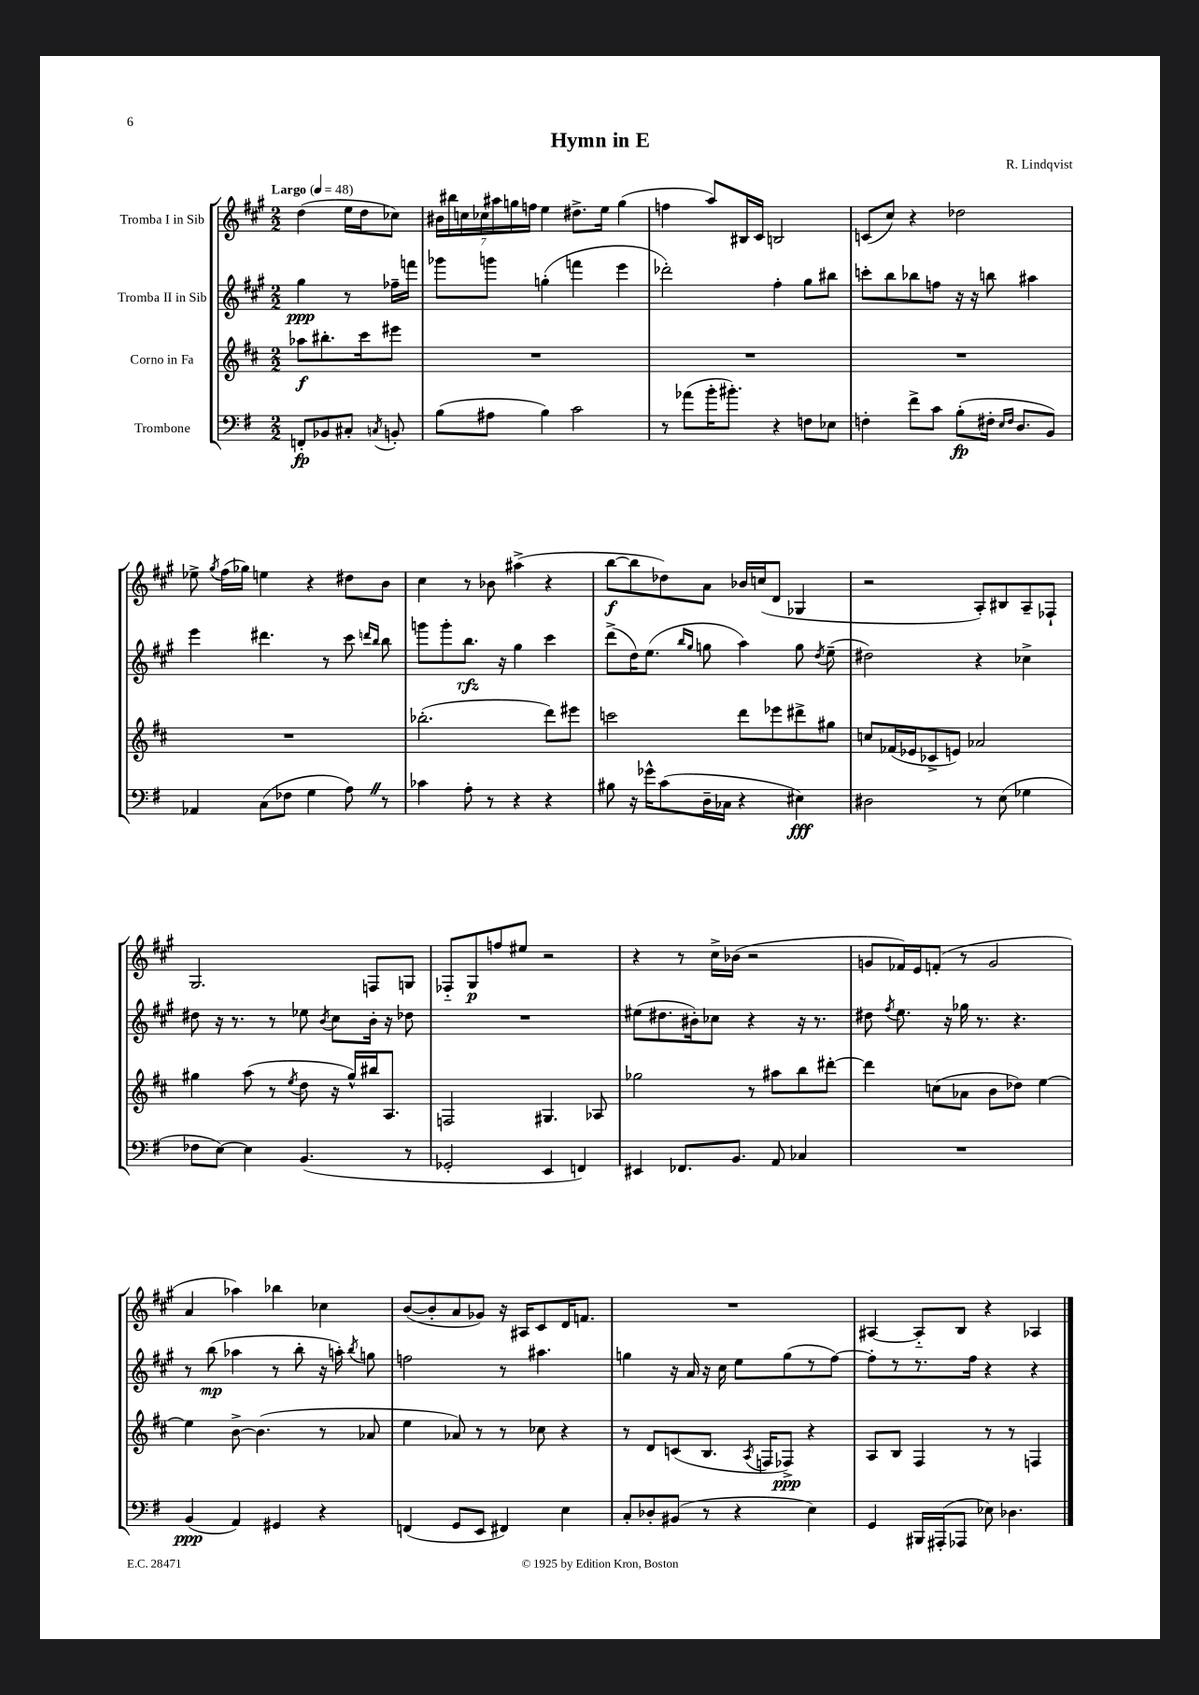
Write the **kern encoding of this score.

**kern	**kern	**kern	**kern
*staff4	*staff3	*staff2	*staff1
*clefF4	*clefG2	*clefG2	*clefG2
*k[f#]	*k[f#c#]	*k[f#c#g#]	*k[f#c#g#]
*M2/2	*M2/2	*M2/2	*M2/2
*MM48	*MM48	*MM48	*MM48
8FF'	8aa-	4gg#	(4dd
8BB-	8.bb#'	.	.
8C#'	.	8r	16ee
.	16ccc#	.	16dd
8qC	.	.	.
8BB'	8eee#	16ff-~	8cc-)
.	.	16fff	.
=	=	=	=
(8B	1r	8ggg-	28b#
.	.	.	28bb#
.	.	.	28cc
.	.	.	28cc-
8A#	.	8ggg	.
.	.	.	28aa#
.	.	.	28gg
.	.	.	28ff
4B)	.	(4gg'	4ee
2c	.	4fff	8.dd#^
.	.	.	16ee
.	.	4eee	(4gg
=	=	=	=
8r	1r	2ddd-')	4ff
(8a-	.	.	.
16b'	.	.	8aa)
8.b#')	.	.	.
.	.	.	16B#
.	.	.	16c#
4r	.	4ff#'	2B
8F	.	8gg#	.
8E-	.	8bb#	.
=	=	=	=
4F'	1r	8ccc'	(8c
.	.	8bb	8cc#)
8f#^	.	8bb-	4r
8c	.	8ff	.
(8B'	.	16r	2dd-
.	.	16r	.
16F#'	.	8bb	.
16qqE	.	.	.
16qqF#	.	.	.
8.D	.	.	.
.	.	4aa#	.
8BB)	.	.	.
=	=	=	=
4AA-	1r	4eee	8ee-^
.	.	.	8qgg#
.	.	.	(16ff#
.	.	.	16gg-)
(8C	.	4.ddd#	4ee
8F-	.	.	.
4G	.	.	4r
.	.	8r	.
8A)	.	8ccc#	8dd#
.	.	16qqddd	.
.	.	16qqbb	.
8r	.	8bb	8b
=	=	=	=
4c-	(2.bb-'	8ggg	4cc#
.	.	8ggg'	.
8A'	.	8.bb	8r
8r	.	.	8b-
.	.	16r	.
4r	.	4gg#	(4aa#^
4r	8ddd)	4ccc#	4r
.	8eee#	.	.
=	=	=	=
8B#	2ccc	(8ddd^	[8bb
16r	.	16dd)	8bb]
16g-^^	.	(8.ee	.
(8c	.	.	8dd-)
.	.	16qqbb	.
.	.	16qqgg#	.
16D~	.	8gg	8a
16C-	.	.	.
4r	8ddd	4aa)	16b-
.	.	.	(16cc
.	8eee-	.	8d
4E#)	8ddd#^	8gg	4G-
.	.	8qdd	.
.	8gg#	(8ee~	.
=	=	=	=
2D#	8cc	2dd#)	2r
.	(16f-	.	.
.	16e-	.	.
.	8c-^	.	.
.	8e)	.	.
8r	2a-	4r	8A')
(8E	.	.	8B#
4G-	.	4cc-^	8A~
.	.	.	8F-`
=	=	=	=
8F-	4gg#	8dd#	2.G#
[8E)	.	16r	.
.	.	8.r	.
4E]	(8aa	.	.
.	8r	8r	.
.	8qee	.	.
(4.BB	8dd	8ee-	.
.	.	8qb	.
.	16r	8cc#	.
.	16gg#^^)	.	.
.	16bb#	16b'	8F
.	8.A	16r	.
8r	.	8dd-	8G
=	=	=	=
2GG-'	2F	1r	8F-'~
.	.	.	8G#
.	.	.	8ff
.	.	.	8ee#
4EE	4.G#	.	2r
4FF)	.	.	.
.	8A-	.	.
=	=	=	=
4EE#	2gg-	(8ee#	4r
.	.	8.dd#	.
8.FF-	.	.	8r
.	.	16b#')	.
.	.	8cc-	16cc#^
8.BB	.	.	(16b-
.	8r	4r	2r
8AA	8aa#	.	.
4C-	8bb	16r	.
.	.	8.r	.
.	[8ddd#'	.	.
=	=	=	=
1r	4ddd#]	8dd#	8g
.	.	8qff#	.
.	.	8.ee	16f-)
.	.	.	16e
.	(8cc	.	(8f'
.	.	16r	.
.	8a-	16gg-	8r
.	.	8.r	.
.	8b	.	2g
.	8dd-)	4.r	.
.	[4ee	.	.
=	=	=	=
(4BB	4ee]	8r	4a
.	.	(8bb	.
4AA)	[8b^	4aa-	4aa-)
.	(4.b]	.	.
4GG#	.	8r	4bb-
.	.	8bb'	.
4r	8r	16r	4cc-
.	.	16aa')	.
.	.	8qbb	.
.	8a-	8gg	.
=	=	=	=
(4FF	4ee	2ff	([8b
.	.	.	8b']
8GG	8a-)	.	8a
8EE	8r	.	8g-)
4FF#)	8r	8r	16r
.	.	.	16A#
.	8cc-	4.aa#	8c#
4E	4r	.	16d
.	.	.	8.f
=	=	=	=
8C'	8r	4gg	1r
8D-'	8d	.	.
(8BB#	(8c	16r	.
.	.	16a	.
8r	8.B	16r	.
.	.	16cc#	.
4r	.	8ee	.
.	8qA	.	.
.	16F	.	.
.	8F-^)	(8gg	.
4E)	4r	8r	.
.	.	[8ff#)	.
=	=	=	=
4GG	8A	8ff#']	[4A#
.	8B	8r	.
16BBB#	4F#	8.r	8A#'~]
(16AAA#'	.	.	.
8AAA-	.	.	8B
.	.	16ff#	.
8E-)	8r	4r	4r
4.D-	8r	.	.
.	4F	4r	4A-
==	==	==	==
*-	*-	*-	*-
